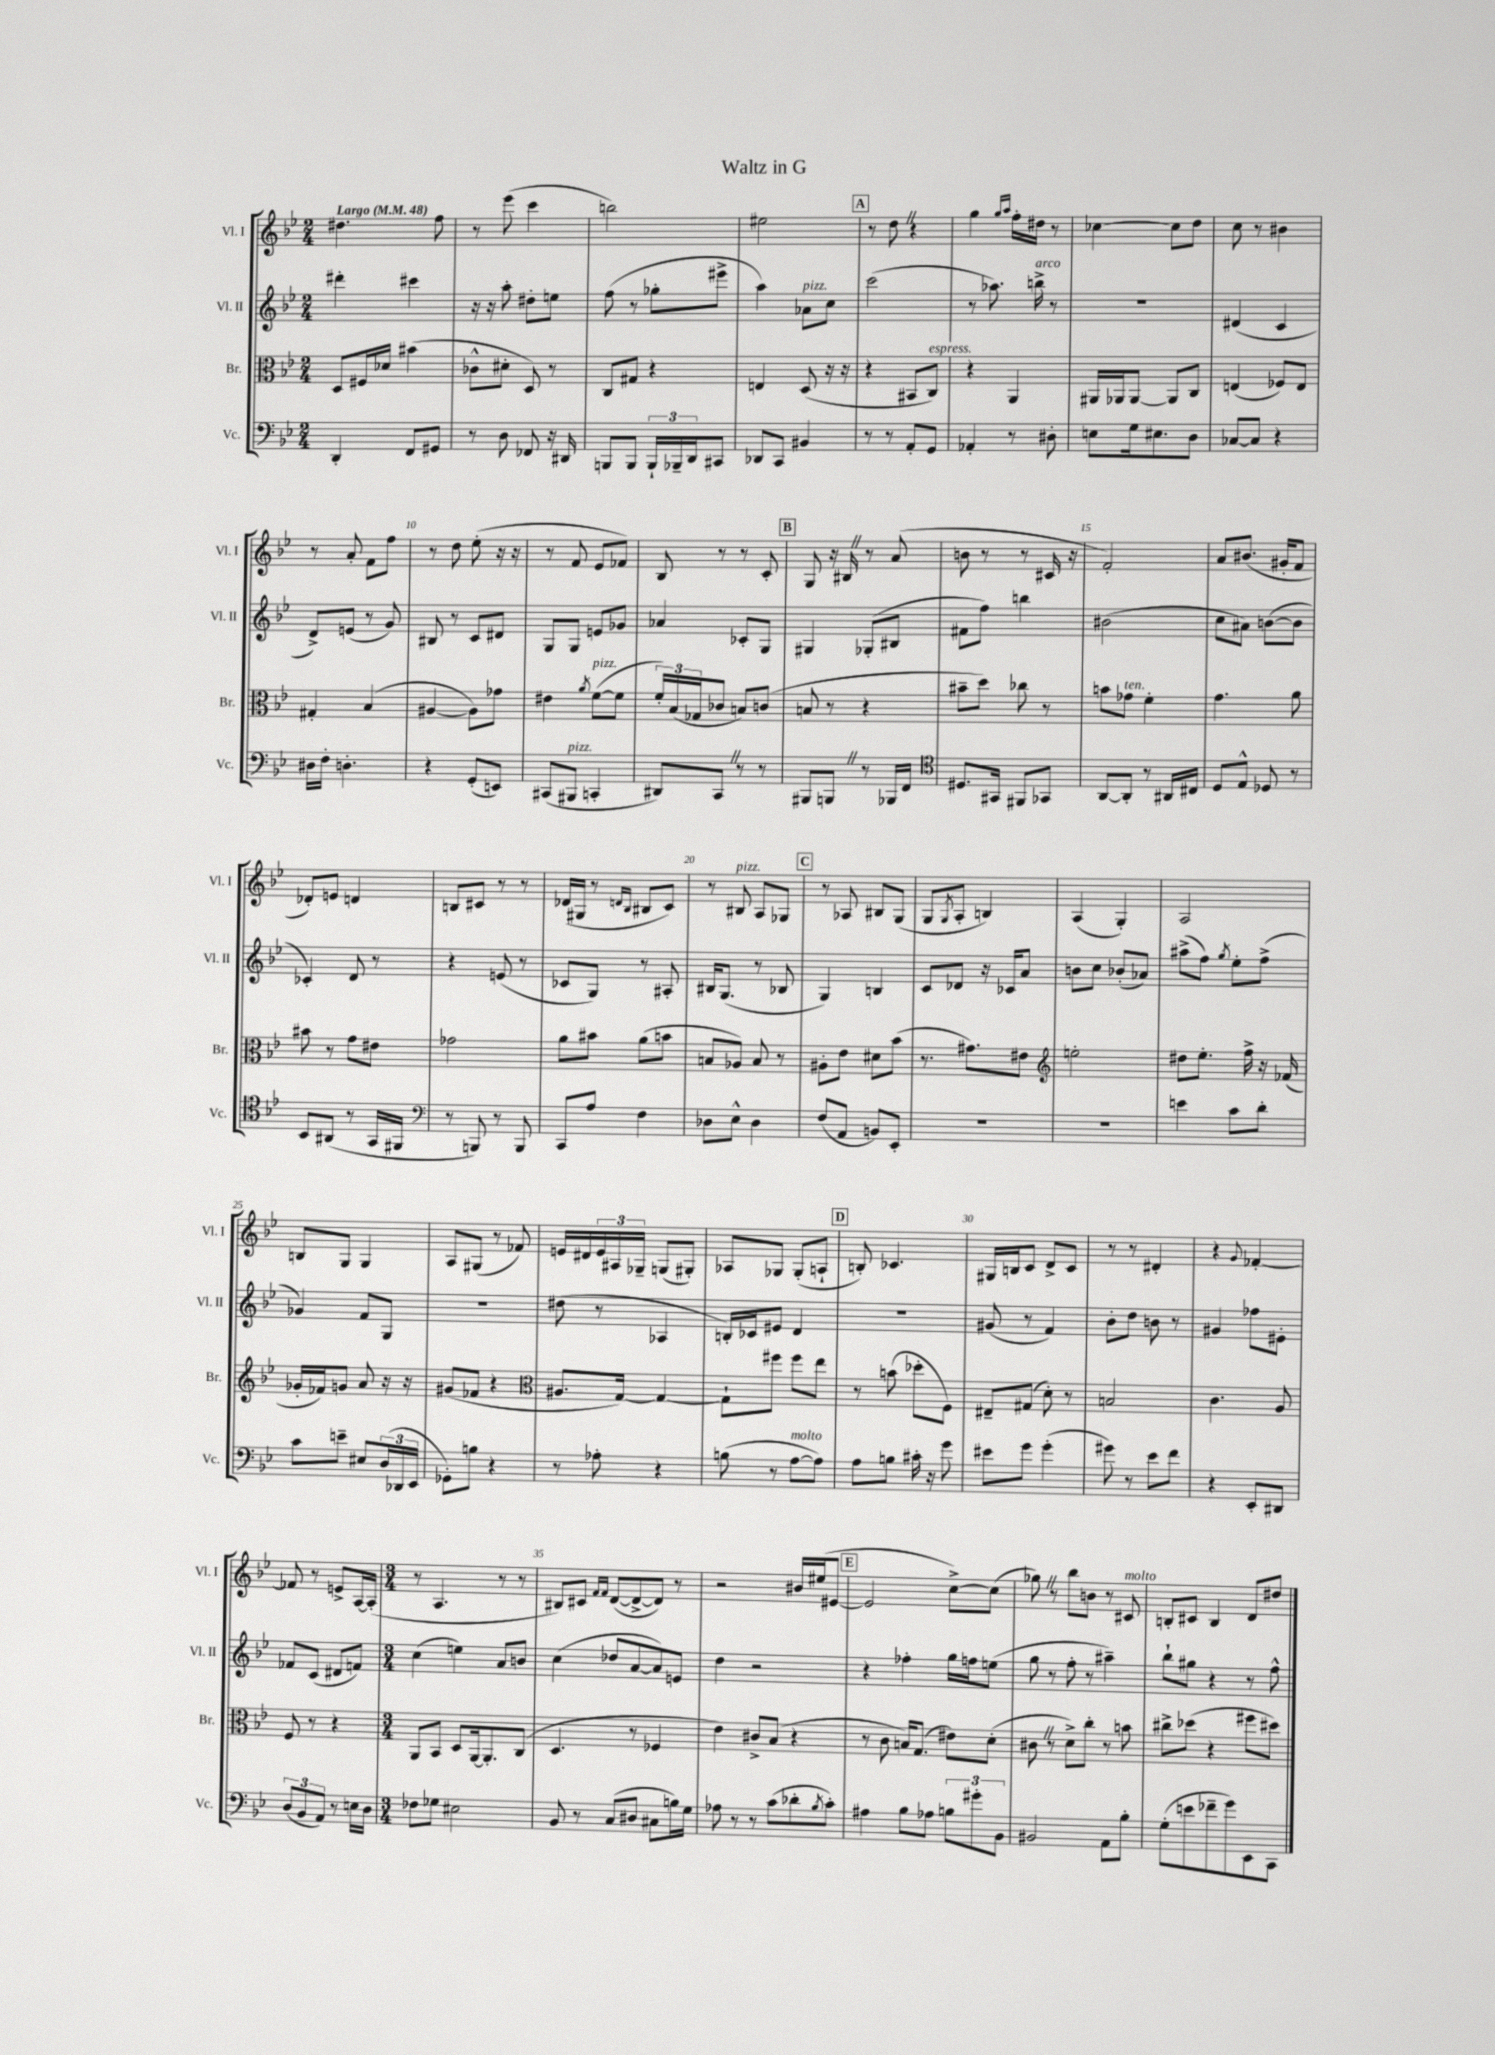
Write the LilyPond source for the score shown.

\header { title = "Waltz in G" }
<<
\new StaffGroup <<
\new Staff = "s0" \with { instrumentName = "Vl. I" shortInstrumentName = "Vl. I" } {
    \clef treble \key bes \major \numericTimeSignature \time 2/4 \tempo "Largo" 4 = 48
    dis''4. f''8 |
    r8 ees'''8( c'''4 |
    b''2) |
    eis''2 |
    \mark \markup { \box "A" } r8 d''8 \once \override BreathingSign.text = \markup { \musicglyph "scripts.caesura.straight" } \breathe r4 |
    g''4 \grace { g''16 a''16 } f''16-. dis''16 r8 |
    ces''4~ ces''8 d''8 |
    c''8 r8 bis'4 |
    r8 a'8-. f'8 f''8 |
    r8 d''8 ees''8-.( r16 r16 |
    r8 f'8 ees'8 fes'8) |
    bes8 r8 r8 c'8-. |
    \mark \markup { \box "B" } g8 r16 bis16 \once \override BreathingSign.text = \markup { \musicglyph "scripts.caesura.straight" } \breathe r8 a'8( |
    b'8 r8 r8 cis'16 r16 |
    f'2-.) |
    a'8 bis'8.( gis'16-. f'8 |
    des'8-.) e'8 d'4 |
    b8 cis'8 r8 r8 |
    des'16( gis16 r8 \grace { d'16 bes16 } bis8 c'8) |
    r8 bis8^\markup { \italic "pizz." } a8 ges8 |
    \mark \markup { \box "C" } r8 aes8 bis8 g8( |
    g8 \acciaccatura { g8 } a8-. b4) |
    a4( g4-.) |
    a2 |
    b8 g8 g4 |
    a8 gis8( r8 fes'8) |
    e'16 dis'16 \tuplet 3/2 { e'16 ais16 ges16-- } g8( gis8-.) |
    aes8 ges8 ges8-.( a8-! |
    \mark \markup { \box "D" } b8-.) ces'4. |
    gis16 b16 c'8 d'8-> c'8 |
    r8 r8 dis'4-. |
    r4 \appoggiatura { g'8 } fes'4~-. |
    fes'8 r8 e'8-> a16~ a16-.( |
    \numericTimeSignature \time 3/4 r8 a4. r8 r8 |
    bis8) cis'8 \grace { f'16 f'16 } d'8~( d'8~-> d'8) r8 |
    r2 bis'16 eis''16( eis'8~ |
    \mark \markup { \box "E" } eis'2 c''8~->) c''8( |
    ges''8) \once \override BreathingSign.text = \markup { \musicglyph "scripts.caesura.straight" } \breathe r8 bes''8 b'8 r8 cis'8^\markup { \italic "molto" } |
    b8-. cis'8 b4 d'8 dis''8 \bar "|." |
}
\new Staff = "s1" \with { instrumentName = "Vl. II" shortInstrumentName = "Vl. II" } {
    \clef treble \key bes \major \numericTimeSignature \time 2/4
    dis'''4-. cis'''4 |
    r16 r16 a''8-. dis''8-. e''8 |
    f''8( r8 ges''8-. eis'''8-> |
    a''4) aes'8^\markup { \italic "pizz." } c''8 |
    \mark \markup { \box "A" } c'''2( |
    r8 aes''8.) b''16->^\markup { \italic "arco" } r8 |
    R2 |
    dis'4( c'4 |
    d'8->) e'8( r8 g'8) |
    bis8 r8 c'8 dis'8 |
    g8 g8 e'8 ges'8 |
    aes'4 ces'8-. g8 |
    \mark \markup { \box "B" } gis4 ges8-.( bis8 |
    fis'8 f''8) b''4 |
    bis'2( |
    c''8 ais'8) b'8~( b'8 |
    ces'4-.) d'8 r8 |
    r4 e'8( r8 |
    ces'8 g8) r8 ais8-. |
    bis16 g8.( r8 bes8 |
    \mark \markup { \box "C" } g4) b4 |
    c'8 des'8 r16 ces'16 a'8 |
    b'8 c''8 bes'8-.( aes'8) |
    ais''8->( f''8) \acciaccatura { g''8 } ees''8-. f''8->( |
    ges'4) f'8 g8 |
    R2 |
    dis''8( r8 aes4 |
    b16-.) ces'16 eis'8 d'4 |
    \mark \markup { \box "D" } r2 |
    gis'8( r8 f'4) |
    bes'8-. d''8 b'8 r8 |
    gis'4 fes''8 eis'8-. |
    fes'8 c'8( dis'8 f'8) |
    \numericTimeSignature \time 3/4 c''4( e''4) a'8 b'8 |
    c''4( des''8 a'8~ a'8) e'8 |
    d''4 r2 |
    \mark \markup { \box "E" } r4 fes''4-. g''16 f''16 e''8( |
    g''8 r8 f''8-. r8 ais''4--) |
    bes''8-! gis''8 r4 r8 f''8-^ \bar "|." |
}
\new Staff = "s2" \with { instrumentName = "Br." shortInstrumentName = "Br." } {
    \clef alto \key bes \major \numericTimeSignature \time 2/4
    d8 fis16 des'16 bis'4( |
    ces'8-^ dis'8-. d8) r8 |
    c8 gis8 r4 |
    e4 d8( r16 r16 |
    \mark \markup { \box "A" } r4 bis,8 c8^\markup { \italic "espress." }) |
    r4 a,4 |
    ais,16 aes,16 aes,8~ aes,8 c8 |
    e4( fes8) e8 |
    gis4-. bes4( |
    ais4~ ais8) ges'8 |
    eis'4 \acciaccatura { a'8 } f'8~^\markup { \italic "pizz." }( f'8 |
    \tuplet 3/2 { f'16-.) bes16( ges16 } ces'8 b8) c'8( |
    \mark \markup { \box "B" } b8 r8 r4 |
    bis'8-- d''8) ces''8 r8 |
    b'8 ges'8^\markup { \italic "ten." } f'4-. |
    g'4. a'8 |
    bis'8 r8 g'8 eis'8 |
    ges'2 |
    a'8 bis'8 a'8( b'8 |
    b8 aes8) b8 r8 |
    \mark \markup { \box "C" } ais8-. ees'8 dis'8 bes'8( |
    r8. gis'8.) eis'8 |
    \clef treble e''2-. |
    dis''8 ees''8.-. f''16-> r16 fes'16( |
    ges'16-. fes'16) g'8 a'8 r16 r16 |
    gis'8( fes'8 r4 |
    \clef alto ais8. g16~) g4~ |
    g8-! fis''8 fis''8 ees''8 |
    \mark \markup { \box "D" } r8 b'8( des''8-. f8) |
    eis8-- gis8( d'8-.) r8 |
    b2 |
    c'4. a8 |
    f8 r8 r4 |
    \numericTimeSignature \time 3/4 a,8 bes,8 d8 a,16~ a,8.-. c8( |
    d4. r8 fes4 |
    ees'4) cis'8-> bes8( r4 |
    \mark \markup { \box "E" } r8 c'8 b16) g8.( eis'8) d'8-.( |
    cis'8 \once \override BreathingSign.text = \markup { \musicglyph "scripts.caesura.straight" } \breathe r8 d'8->) c''8-. r8 b'8 |
    cis''8-> des''8( r4 fis''8 dis''8) \bar "|." |
}
\new Staff = "s3" \with { instrumentName = "Vc." shortInstrumentName = "Vc." } {
    \clef bass \key bes \major \numericTimeSignature \time 2/4
    d,4-. f,8 gis,8 |
    r8 d8 fes,8 r16 dis,16 |
    b,,8 b,,8 \tuplet 3/2 { b,,16-! bes,,16-- d,16 } cis,8 |
    des,8 c,8 bis,4 |
    \mark \markup { \box "A" } r8 r8 a,8-. g,8 |
    aes,4-. r8 dis8-. |
    e8 g16 eis8. d8 |
    ces8~ ces8 r4 |
    dis16 f16-. d4.-. |
    r4 g,8-.( e,8) |
    cis,8( bis,,8^\markup { \italic "pizz." } c,4-. |
    dis,8) c,8 \once \override BreathingSign.text = \markup { \musicglyph "scripts.caesura.straight" } \breathe r8 r8 |
    \mark \markup { \box "B" } bis,,8 b,,8 \once \override BreathingSign.text = \markup { \musicglyph "scripts.caesura.straight" } \breathe r8 bes,,16 f,16 |
    \clef tenor dis8. gis,16 fis,8 ges,8 |
    a,8~ a,8-. r8 ais,16 cis16 |
    d8 ees8-^ des8 r8 |
    bes,8 ais,8( r8 g,16 fis,16 |
    \clef bass r8 b,,8) r8 b,,8 |
    c,8 a8 f4 |
    des8 ees8-^ des4 |
    \mark \markup { \box "C" } f8( a,8 b,8) ees,8-. |
    r2 |
    R2 |
    e'4 c'8 d'8-. |
    c'8 e'8-- eis8 \tuplet 3/2 { d16( des,16 ees,16 } |
    ges,8-.) b8 r4 |
    r8 aes8-. r4 |
    b8( r8 a8~^\markup { \italic "molto" } a8) |
    \mark \markup { \box "D" } a8 b8 cis'16-. r16 g'8 |
    eis'8 g'8 g'4-.( |
    gis'8) r8 ees'8 f'8 |
    r4 ees,8-. dis,8 |
    \tuplet 3/2 { d8( bes,8 a,8) } r8 e16 d16 |
    \numericTimeSignature \time 3/4 fes8 ges8 eis2 |
    bes,8 r8 c8( dis8 cis8 b16) g16 |
    aes8 r8 r8 c'8( des'8-. \acciaccatura { bes8 } c'8-.) |
    \mark \markup { \box "E" } ais4 bes8 aes8 \tuplet 3/2 { b8 gis'8-. bes,8 } |
    bis,2 a,8 bes8-. |
    g8-.( e'8 fes'8-- g'8) ees,8 c,8 \bar "|." |
}
>>
>>
\layout { \context { \Score \override BarNumber.break-visibility = ##(#f #t #t) barNumberVisibility = #(every-nth-bar-number-visible 5) } }
